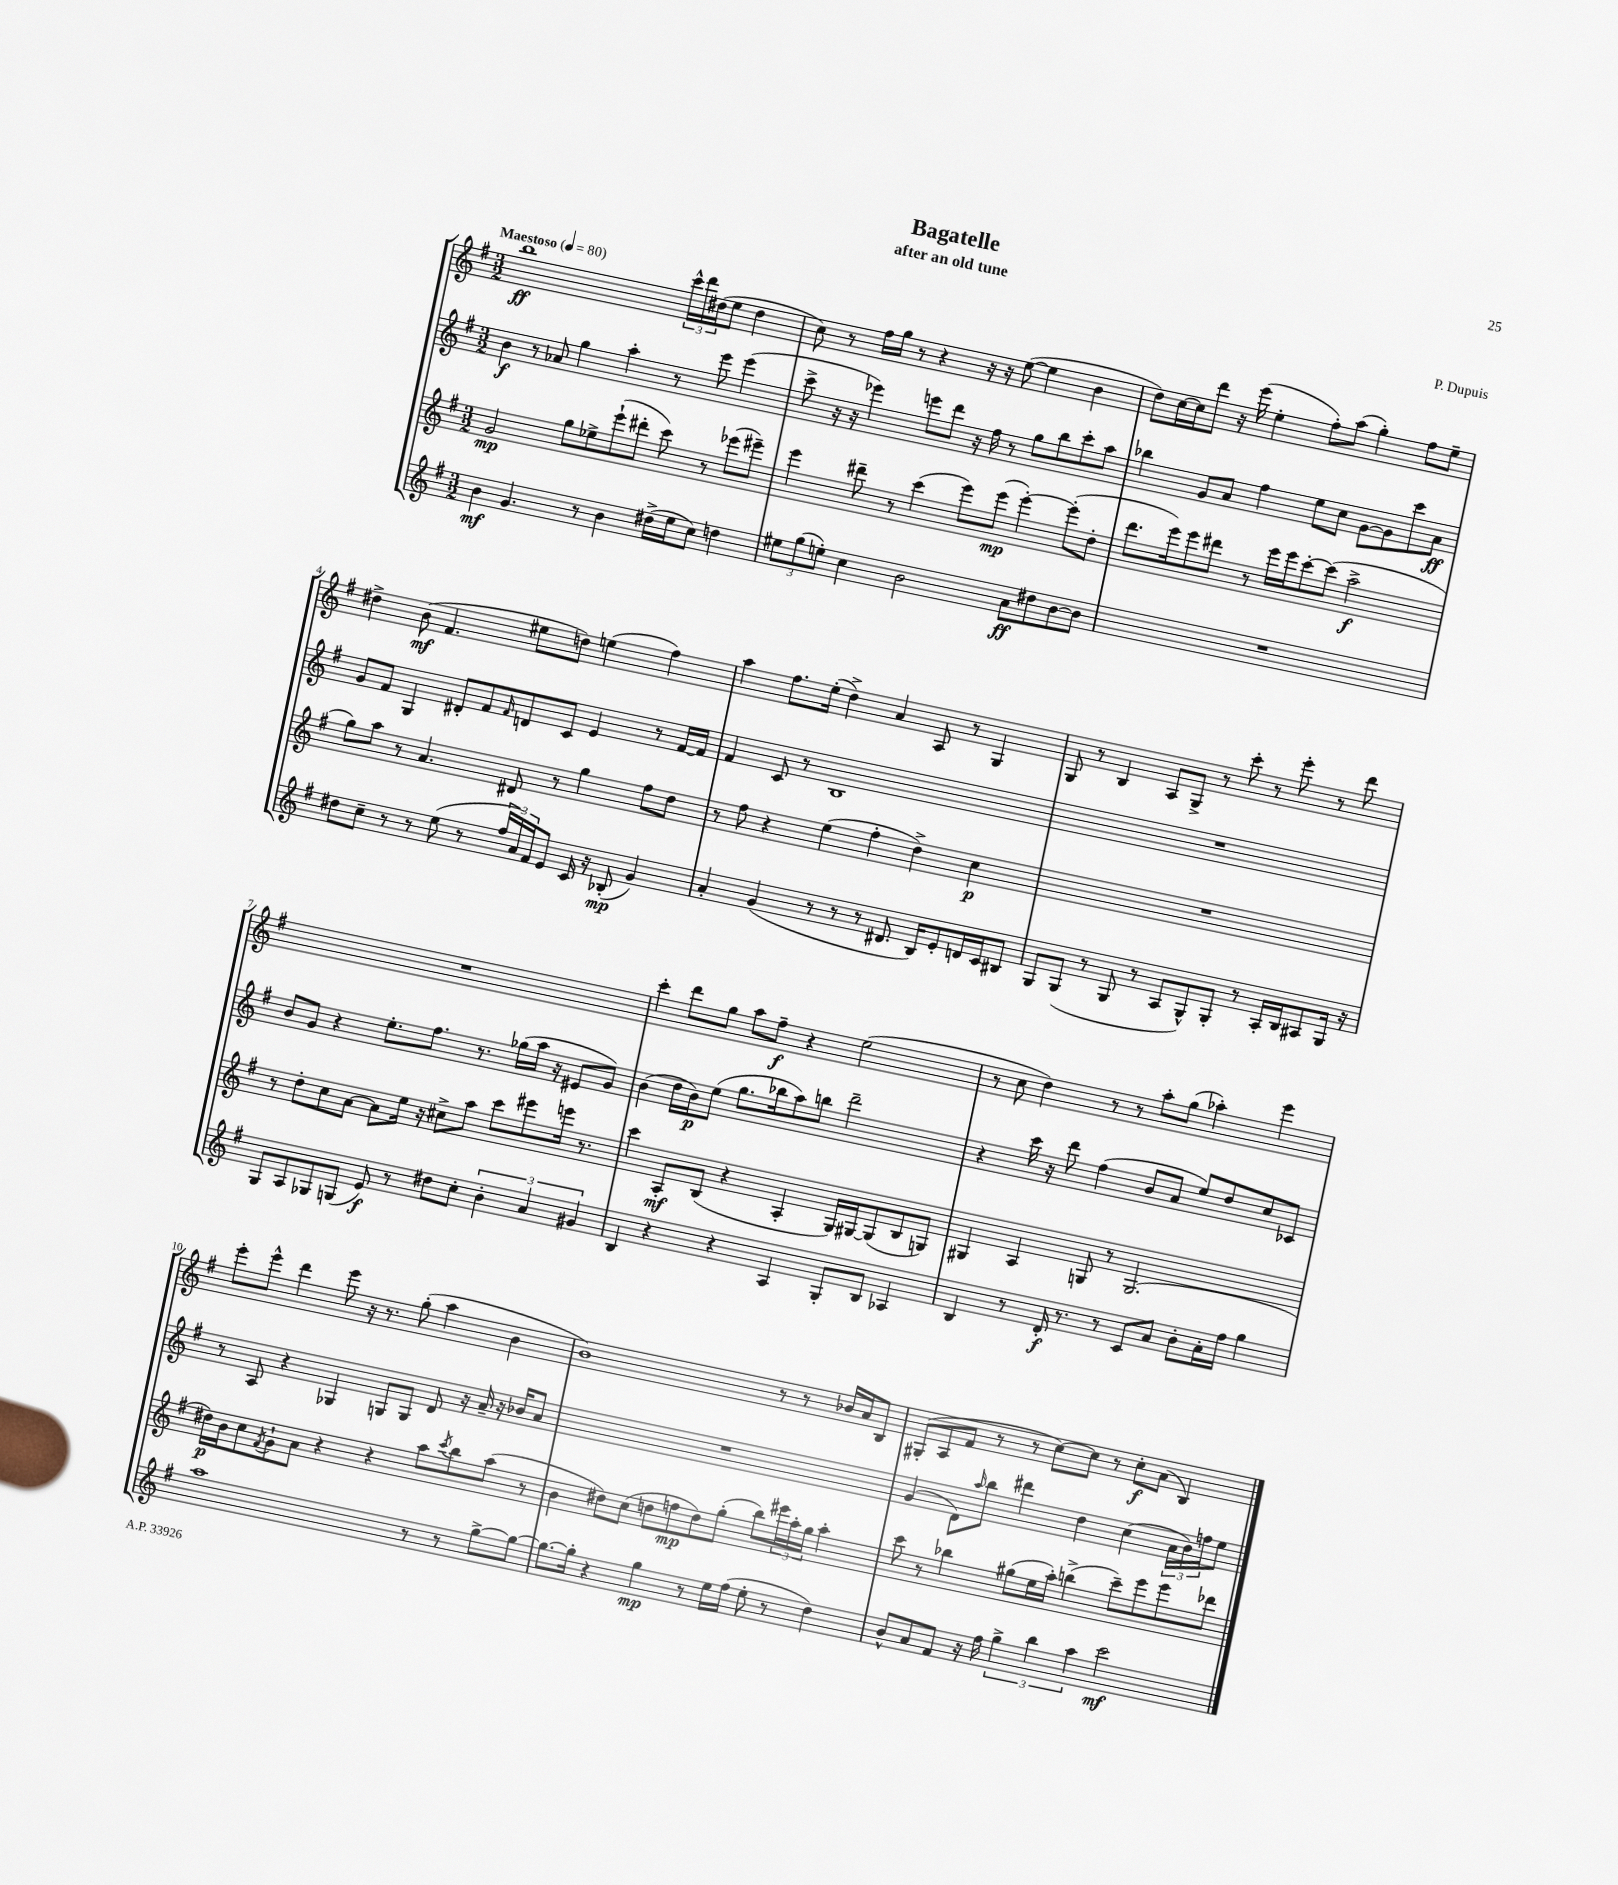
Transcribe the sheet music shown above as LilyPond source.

\header { title = "Bagatelle" composer = "P. Dupuis" subtitle = "after an old tune" }
<<
\new StaffGroup <<
\new Staff = "s0" {
    \clef treble \key g \major \numericTimeSignature \time 3/2 \tempo "Maestoso" 4 = 80
    b''1\ff \tuplet 3/2 { c'''16-^ d'''16 dis''16( } e''8 dis''4 |
    c''8) r8 fis''16 g''16 r8 r4 r16 r16 e''8~( e''4 b'4 |
    d''8) c''16~ c''16 d'''8 r16 e'''16( e''4-. fis''8-.) a''8( g''4-.) fis''8 e''8-- |
    dis''4-> b'8\mf( fis'4. eis''8 d''8) e''4( fis''4) |
    a''4 fis''8. e''16-.( d''4->) a'4 a8 r8 g4 |
    g8 r8 b4 a8 g8-> r8 c'''8-. r8 e'''8-. r8 d'''8 |
    R1. |
    c'''4-. d'''8 g''8 a''8 fis''8--\f r4 e''2( |
    r8 c''8 d''4) r8 r8 a''8-. g''8( aes''4-.) e'''4 |
    e'''8-. e'''8-^ d'''4 e'''8 r16 r8. g''8-.( a''4 b'4 |
    b'1) r8 r8 bes'16 a'16 b8 |
    gis8-.( a8 fis'8 r8 r8 c''8~) c''8 r8 c''8-.\f a'8( b4) \bar "|." |
}
\new Staff = "s1" {
    \clef treble \key g \major \numericTimeSignature \time 3/2
    b'4\f r8 aes'8 g''4 a''4-. r8 e'''8 e'''4( |
    c'''8-> r16 r16 ees'''4) e'''8 d'''8 r16 fis''16 r8 g''8 b''8 c'''8-. a''8 |
    bes''4 g'8 a'8 fis''4 e''8 c''8 g'8~ g'8 c'''8 a'8\ff |
    g'8 fis'8 g4 dis'8-. fis'8 \grace { fis'16 } d'8 c'8 e'4 r8 fis'16~ fis'16 |
    fis'4 c'8 r8 b1 |
    R1. |
    b'8 g'8 r4 e''8.-. fis''8. r8. ges''16( a''16 r16 eis'8 g'8) |
    b'4( d''16 b'16\p) e''8( g''8. bes''16 a''8) b''8 d'''2-- |
    r4 c'''16 r16 d'''8 fis''4( b'8 a'8 e''8) d''8 c''8 ces'8 |
    r8 a8 r4 ges4 g8 g8 d'8 r16 a'16-- r16 bes'16 a'8 |
    R1. |
    g'4( d'8) \grace { a''16 } b''8 dis'''4 d''4 c''4( \tuplet 3/2 { a'16 b'16) f''16 } e''8 \bar "|." |
}
\new Staff = "s2" {
    \clef treble \key g \major \numericTimeSignature \time 3/2
    g'2\mp g''8 ees''8-> e'''8-!( dis'''8-. c'''8) r8 ees'''8( eis'''8--) |
    e'''4 dis'''8-- r8 c'''4( e'''8) e'''8\mp( e'''4~-.) e'''8-.( d''8-. |
    d'''8. e'''16) e'''8 dis'''8 r8 e'''16 e'''16 c'''8~-. c'''8( a''2->\f |
    g''8) a''8 r8 a'4. dis'8 r8 g''4 fis''8 d''8 |
    r8 fis''8 r4 e''4( fis''4-. d''4->) c''4\p |
    R1. |
    r8 d''8-. c''8 a'8~ a'8 e''16 r16 cis''8-> a''8 c'''8 eis'''8 e'''16 r8. |
    c'''4 a8-.\mf b8( r4 a4-. g16) gis16~ gis8( b8 g8) |
    gis4 a4 g8 r8 g2.( |
    dis''16\p) b'16 c''8 \acciaccatura { fis'8 } g'8-! a'8 r4 r4 a''8 \acciaccatura { c'''8 } b''8 a''8( r8 |
    b'4 dis''8) c''8( d''8 f''8\mp d''8) g''8-.( b''8) \tuplet 3/2 { eis'''16 a''16-. g''16 } a''4-. |
    c'''8 r8 bes''4 gis''8( e''16 a''16-.) b''4->( c'''8--) e'''8 e'''8 des'''8 \bar "|." |
}
\new Staff = "s3" {
    \clef treble \key g \major \numericTimeSignature \time 3/2
    b'4\mf g'4. r8 b'4 dis''16->( e''16 c''8) d''4 |
    \tuplet 3/2 { eis''8 g''8( e''8-.) } c''4 b'2 a'8\ff dis''8 b'8~ b'8 |
    R1. |
    dis''8 c''8-- r8 r8 e''8( r8 \tuplet 3/2 { fis''16 a'16) fis'16 } e'8 c'16 r16 bes8-.\mp( g'4) |
    a'4-. g'4( r8 r8 r8 dis'8. b16) e'8-. d'16 c'16 bis8 |
    g8 g8( r8 g8 r8 a8 g8-^) g8-. r8 a16-. b16 ais8 g16 r16 |
    g8 a8 ges8 g8( e'8\f) r8 dis''8 c''8-. \tuplet 3/2 { b'4-. a'4 gis'4 } |
    b4 r4 r4 a4 g8-. b8 aes4 |
    b4 r8 d'16-.\f r8. r8 c'8 a'8 b'8-. a'16-. fis''16 g''4 |
    a''1 r8 r8 g''8~-> g''8~ |
    g''8.~ g''16-. r4 g''4\mp r8 e''16 fis''16( e''8-. r8 d''4) |
    b'8-^ a'8 fis'8 r16 fis''16 \tuplet 3/2 { g''4-> b''4 a''4 } c'''2\mf \bar "|." |
}
>>
>>
